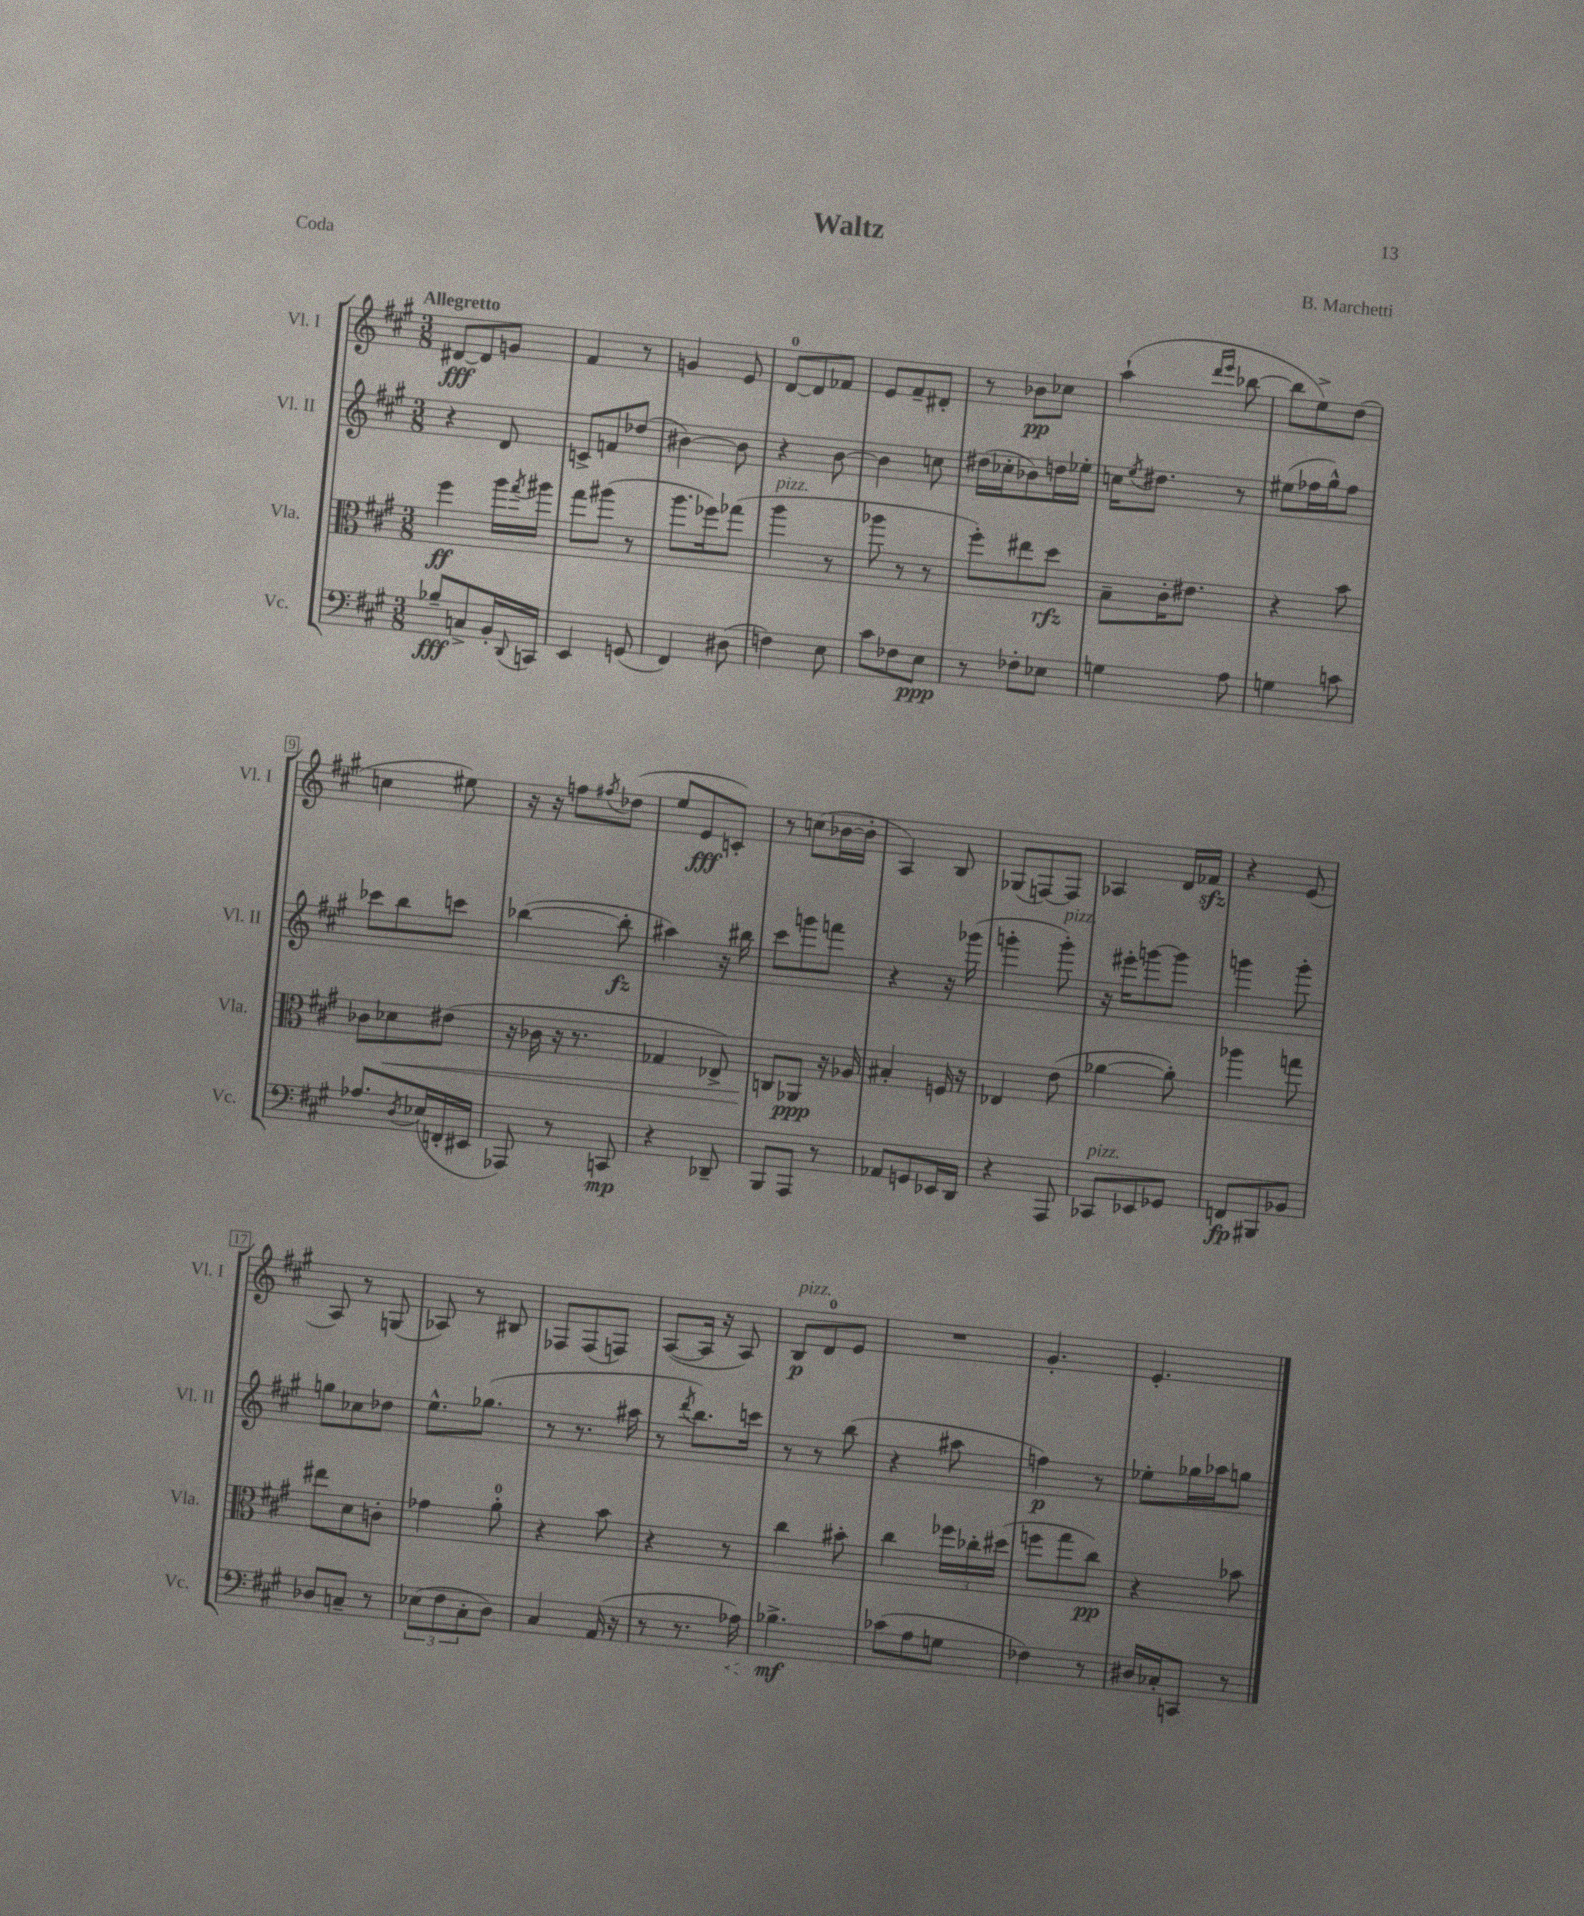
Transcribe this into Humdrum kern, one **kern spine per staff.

**kern	**kern	**kern	**kern
*staff4	*staff3	*staff2	*staff1
*clefF4	*clefC3	*clefG2	*clefG2
*k[f#c#g#]	*k[f#c#g#]	*k[f#c#g#]	*k[f#c#g#]
*M3/8	*M3/8	*M3/8	*M3/8
8B-~	4ff#	4r	[8d#
8C^	.	.	8d#]
16BB'	16aa	8d	8g
8qqDD	8qgg#	.	.
16CC	16aa#	.	.
=	=	=	=
4EE	8gg#	8c^	4f#
.	(8aa#	8f	.
(8GG	8r	(8dd-	8r
=	=	=	=
4FF#)	8.aa	[4b#)	4g
.	16ff-)	.	.
(8D#	(8gg-	8b#]	8e
=	=	=	=
4F)	4aa	4r	[8d
.	.	.	8d]
8E	8r	[8b	8f-
=	=	=	=
8c#	8aa-	4b]	8e
8F-	8r	.	8f#~
8E	8r	8cc	8d#'
=	=	=	=
8r	8ff#')	(16dd#	8r
.	.	16cc-'	.
8F-'	8ee#	8b-)	8b-
8E-	8dd	16dd	8cc-
.	.	16ee-'	.
=	=	=	=
4G	8B~	16cc	(4aa`
.	.	8qee	.
.	.	8.dd#	.
.	16c#'	.	.
.	8.e#	.	.
.	.	.	16qqddd
.	.	.	16qqeee
8A	.	8r	[8bb-
=	=	=	=
4G	4r	(8ee#	8bb-]
.	.	16ff-	8ee^)
.	.	16gg#^^)	.
8c	8b	8ff-	(8dd
=	=	=	=
8.A-	8c-	8ccc-	4cc
.	8d-	8bb	.
8qD	.	.	.
(16E-	.	.	.
16FF'	(8e#	8ccc	8ee#)
16EE#	.	.	.
=	=	=	=
8AAA-)	16r	([4bb-	16r
.	16c-	.	16r
8r	16r	.	8ff
.	8.r	.	.
.	.	.	8qff#
8CC	.	8bb-']	(8dd-
=	=	=	=
4r	4G-	4aa#)	8ee
.	.	.	8e
8DD-~	8E-^)	16r	8c')
.	.	16bb#	.
=	=	=	=
8BBB	8C	8ccc#	8r
8AAA	8AA-	8ggg	(8cc
8r	16r	8fff	[16b-
.	16A-	.	16b-']
=	=	=	=
8AA-	4B#'	4r	4A)
8GG	.	.	.
16EE-	16F	16r	8B
16DD	16r	(16ggg-	.
=	=	=	=
4r	4E-	4ggg'	(8G-
.	.	.	[8F)
8AAA	(8e	8ggg')	8F]
=	=	=	=
8CC-	[4a-	16r	4A-
.	.	16eee#'	.
8EE-	.	[8ggg	.
8GG-	8a-'])	8ggg]	16d
.	.	.	16f-
=	=	=	=
8FF	4aa-	4ggg	4r
8BBB#	.	.	.
8BB-	8gg	8ggg'	(8e
=	=	=	=
8D-	8ee#	8gg	8A)
8C~	8d	8cc-	8r
8r	8c'	8dd-	(8G
=	=	=	=
(12E-	4g-	8.ee^^	8A-)
12F#	.	.	.
.	.	.	8r
12C#'	.	.	.
.	.	(8.gg-	.
8D)	8a'	.	8B#
=	=	=	=
4C#	4r	8r	8F-
.	.	8.r	(8F-
(16AA	8b	.	8F)
16r	.	16aa#	.
=	=	=	=
8r	4r	8r	([8A
.	.	8qddd	.
8.r	.	8.bb)	16A]
.	.	.	16r
.	8r	.	8A)
16A-)	.	16ccc	.
=	=	=	=
4.B-^	4cc#	8r	8B
.	.	8r	8d
.	8b#'	(8bb	8e
=	=	=	=
(8c-	4cc#	4r	4.r
8A	.	.	.
8G	24ff-	8aa#	.
.	24cc-'	.	.
.	(24dd#	.	.
=	=	=	=
4F-)	8ff	4ff)	4.g#'
.	8gg#	.	.
8r	8cc#)	8r	.
=	=	=	=
16D#	4r	8ee-'	4.e'
16C-'	.	.	.
8CC	.	16gg-	.
.	.	16aa-	.
8r	8b-	8gg	.
==	==	==	==
*-	*-	*-	*-
